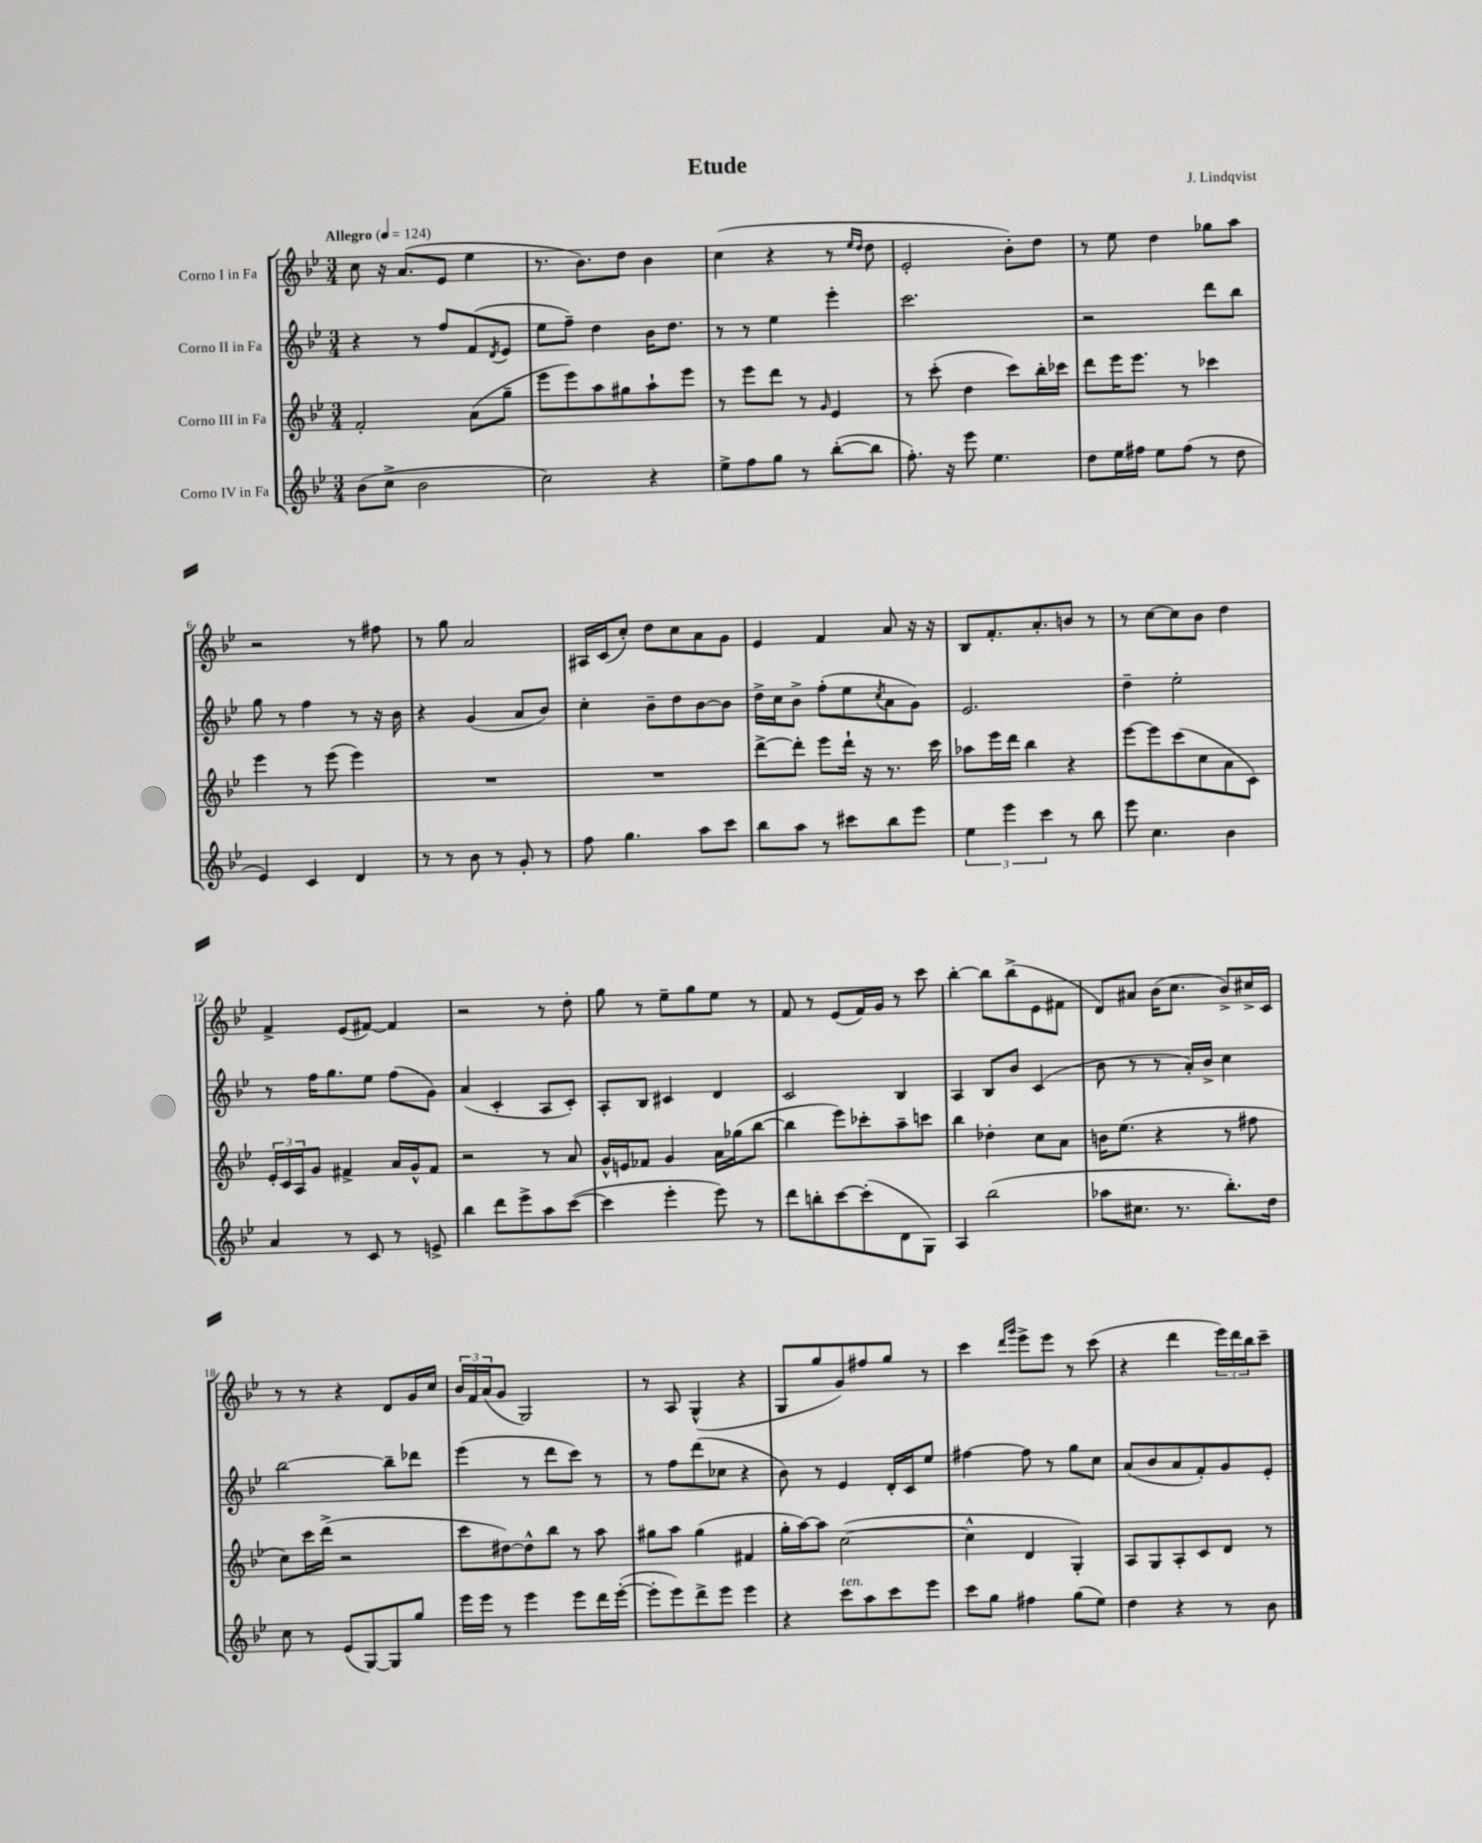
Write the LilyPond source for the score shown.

\header { title = "Etude" composer = "J. Lindqvist" }
<<
\new StaffGroup <<
\new Staff = "s0" \with { instrumentName = "Corno I in Fa" } {
    \clef treble \key bes \major \numericTimeSignature \time 3/4 \tempo "Allegro" 4 = 124
    c''8 r16 a'8.( ees'8 ees''4 |
    r8. bes'8.) d''8 bes'4 |
    c''4( r4 r8 \grace { ees''16 d''16 } d''8 |
    ees'2-. bes'8-.) d''8 |
    r8 ees''8 d''4 ges''8 a''8 |
    r2 r8 fis''8 |
    r8 g''8 a'2 |
    ais16 c'16( c''8-.) d''8 c''8 a'8 g'8 |
    ees'4 f'4 a'8 r16 r16 |
    bes8 f'8.-. a'8.-. b'8 r8 |
    r8 c''8~ c''8 bes'8 d''4 |
    f'4-> ees'8( fis'8~) fis'4 |
    r2 r8 d''8-. |
    g''8 r8 ees''8-- g''8 ees''8 r8 |
    f'8 r8 ees'8( f'16) g'16 r8 c'''8 |
    bes''4~-. bes''8 bes''8->( ees'8 fis'8 |
    d'8) ais'8 bes'16( c''8. bes'8->) cis''16-> c'16 |
    r8 r8 r4 d'8 g'16 c''16 |
    \tuplet 3/2 { bes'16 f'16 a'16( } g'8 g2) |
    r8 a8 g4-^( r4 |
    g8 g''8 g'8) fis''8 g''8 r8 |
    c'''4 \grace { d'''16 g'''16 } ees'''8-> ees'''8 r8 c'''8( |
    r4 d'''4 \tuplet 3/2 { ees'''16) d'''16 bes''16 } c'''8-- \bar "|." |
}
\new Staff = "s1" \with { instrumentName = "Corno II in Fa" } {
    \clef treble \key bes \major \numericTimeSignature \time 3/4
    r4 r8 f''8 f'8( \acciaccatura { d'8 } ees'8 |
    ees''8 f''8--) d''4 bes'16 d''8. |
    r8 r8 ees''4 ees'''4-. |
    c'''2. |
    r2 d'''8 bes''8 |
    g''8 r8 f''4 r8 r16 bes'16 |
    r4 g'4( a'8 bes'8) |
    c''4-. bes'8-- d''8 bes'8~ bes'8 |
    d''16-> c''16 bes'8-> f''8-.( ees''8 \acciaccatura { c''8 } a'8 g'8) |
    ees'2. |
    d''4-- ees''2-. |
    r8 f''16 g''8. ees''8 f''8( g'8) |
    a'4( c'4-. a8 c'8-.) |
    a8-. bes8 cis'4 d'4 |
    c'2 bes4 |
    a4 bes8 bes'8 c'4( |
    bes'8 r8 r8 a'16-.) bes'16-> c''4 |
    bes''2~ bes''8-- des'''8 |
    ees'''4( r8 d'''8 c'''8) r8 |
    r8 f''8 d'''8( ces''8 r4 |
    bes'8) r8 ees'4 d'16-. c'16 ees''8 |
    fis''4~ fis''8 r8 g''8 c''8 |
    a'8( bes'8 a'8 f'8-.) g'8 ees'8-. \bar "|." |
}
\new Staff = "s2" \with { instrumentName = "Corno III in Fa" } {
    \clef treble \key bes \major \numericTimeSignature \time 3/4
    f'2-. a'8( g''8-- |
    ees'''8 ees'''8) a''8 gis''8 a''8-! ees'''8 |
    r8 ees'''8 d'''8 r8 \grace { g'16 } ees'4 |
    r8 c'''8-.( d''4 c'''8) bes''16-. ces'''16 |
    d'''8 ees'''16 ees'''8. r8 ces'''4 |
    ees'''4 r8 ees'''8( ees'''4) |
    R2. |
    R2. |
    d'''8~-> d'''8-. ees'''8 d'''16-! r16 r8. c'''16 |
    aes''8 ees'''16 d'''16 bes''4 r4 |
    ees'''8~ ees'''8 c'''8( c''8 a'8 c'8) |
    \tuplet 3/2 { ees'16-. c'16 a16 } g'8 fis'4-> a'16 g'16-^ fis'8 |
    r2 r8 a'8 |
    g'16-^ e'16 fes'8 g'4 a'16 ges''16( bes''8~ |
    bes''4 ees'''8) ces'''8-. a''8-- c'''8 |
    bes''4 des''4-. c''8 a'8 |
    b'16 ees''8.( r4 r8 fis''8 |
    c''8) c'''16 d'''16->( r2 |
    c'''8 dis''8~) dis''8-^ bes''8 r8 a''8 |
    gis''8 a''8 gis''4( fis'4 |
    g''16-. a''16~) a''8 c''2~( |
    c''4-^ d'4 g4-.) |
    a8 g8 a8-. c'8 d'8 r8 \bar "|." |
}
\new Staff = "s3" \with { instrumentName = "Corno IV in Fa" } {
    \clef treble \key bes \major \numericTimeSignature \time 3/4
    bes'8( c''8-> bes'2 |
    c''2) r4 |
    ees''8-> f''8 g''8 r8 bes''8~-.( bes''8 |
    f''8.-.) r16 ees'''8 ees''4. |
    d''8 ees''16 fis''16 ees''8 fis''8( r8 d''8 |
    ees'4) c'4 d'4 |
    r8 r8 bes'8 r8 g'8-. r8 |
    f''8 g''4. a''8 c'''8 |
    bes''8 a''8 r8 cis'''8 bes''8 ees'''8 |
    \tuplet 3/2 { ees''4 ees'''4 c'''4 } r8 bes''8 |
    ees'''8 c''4. bes'4 |
    a'4 r8 c'8 r8 e'8-> |
    bes''4 d'''8 ees'''8-> a''8 c'''8~( |
    c'''4 ees'''4-. ees'''8) r8 |
    d'''8 b''8-. c'''8~ c'''8-.( d'8 g8) |
    a4 bes''2( |
    aes''8 cis''8. r8. bes''8.-.) d''16 |
    c''8 r8 ees'8( g8~) g8 g''8 |
    ees'''16 ees'''16 r8 ees'''4 ees'''8 d'''16 ees'''16~-.( |
    ees'''8-. ees'''8) d'''8-> ees'''8 ees'''4 |
    r4 c'''8^\markup { \italic "ten." } a''8 c'''8 ees'''8 |
    c'''8 g''8 fis''4 g''8( ees''8) |
    d''4 r4 r8 bes'8 \bar "|." |
}
>>
>>
